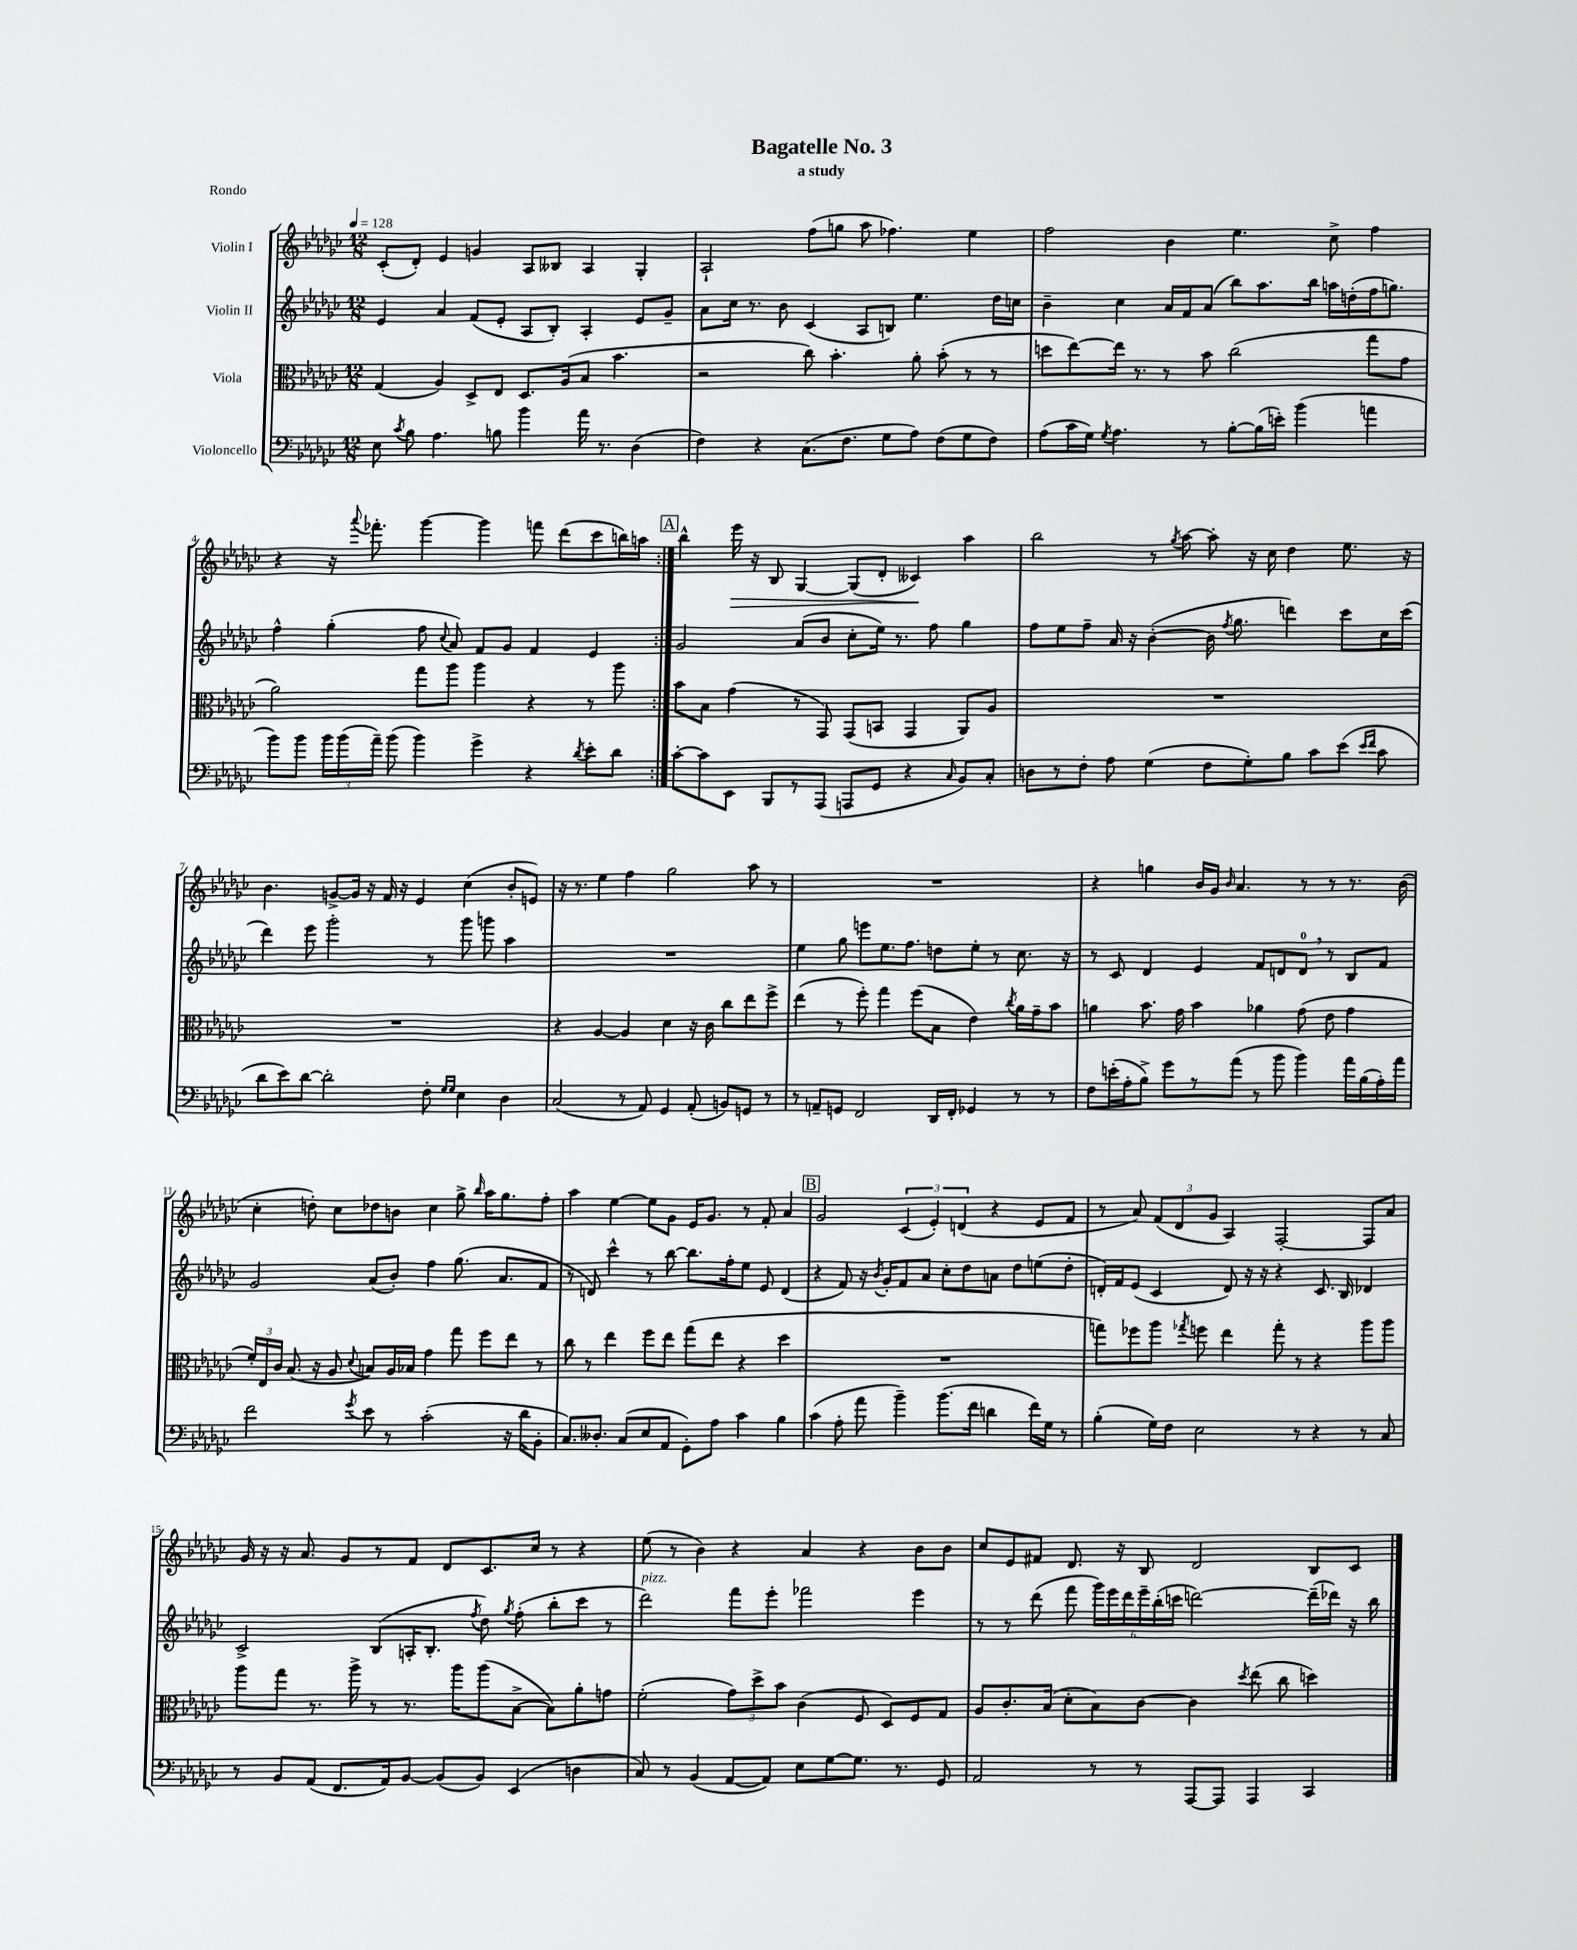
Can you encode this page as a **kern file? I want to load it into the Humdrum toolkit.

**kern	**kern	**kern	**kern
*staff4	*staff3	*staff2	*staff1
*clefF4	*clefC3	*clefG2	*clefG2
*k[b-e-a-d-g-c-]	*k[b-e-a-d-g-c-]	*k[b-e-a-d-g-c-]	*k[b-e-a-d-g-c-]
*M12/8	*M12/8	*M12/8	*M12/8
*MM128	*MM128	*MM128	*MM128
8E-\	(4G-/	4e-/	(8c-'/L
8qc-/	.	.	.
8B-\	.	.	8d-'/J)
4.A-\	4A-/)	4a-/	4e-/
.	8D-^/L	(8f/L	4g/
8B\	8E-/J	8e-'/J	.
4b-\	8.D-/L	8A-/L	8A-/L
.	.	8B-'/J)	8B--/J
.	(16A-/k	.	.
16a-\	8B-/J	4A-'/	4A-/
8.r	.	.	.
.	4.b-\	.	.
(4D-\	.	8e-/L	4G-'/
.	.	8g-~/J	.
=	=	=	=
4F\)	2r	8a-\L	2A-`/
.	.	16cc-\Jk	.
.	.	8.r	.
4r	.	.	.
.	.	8b-\	.
(8.C-\L	8cc-\)	(4c-/	(8ff\L
.	4.b-'\	.	8gg\J
8.F\J	.	.	.
.	.	8A-/L	8aa-\
8G-\L	.	8B/J)	4.ff-\)
8A-\J)	8a-'\	4.ee-\	.
(8F\L	(8b-'\	.	.
8G-\	8r	.	4ee-\
8F\J)	8r	16dd-\LL	.
.	.	16cc\JJ	.
=	=	=	=
(8A-\L	8dd\L	4b-~\	2ff\
16c-\L	[8ee-\)	.	.
16G-\JJ)	.	.	.
8qG-/	.	.	.
4.A-\	16ee-\]Jk	4cc-\	.
.	8.r	.	.
.	8r	16a-/LL	4b-\
.	.	16f/J	.
8r	8b-\	(8a-/J	.
[8B-'\L	(2cc-\	8bb-\L)	4.ee-\
(16B-\]L	.	8.aa-\	.
16e'\JJ)	.	.	.
(4b-\	.	.	.
.	.	16bb-\Jk	.
.	.	16aa\LL	8cc-^\
.	.	(16dd'\	.
4a\	8gg-\L	16ff\J	4ff\
.	.	8.gg\J)	.
.	8g-\J	.	.
=	=	=	=
8b-\L)	2a-\)	4ff^^\	4r
8b-\J	.	.	.
24b-\LL	.	(4gg-'\	16r
(24b-\	.	.	.
.	.	.	8qqaaa-/
.	.	.	8.fff-'\
24a-~\JJ)	.	.	.
(8b-\	.	.	.
4b-\)	8gg-\L	8ff\	[4ggg-\
.	.	8qqcc-/	.
.	8aa-\J	8a-/)	.
4g-^\	4aa-\	8f/L	4ggg-\]
.	.	8g-/J	.
4r	4r	4f/	8fff\
.	.	.	(8ddd-\L
8qd-/	.	.	.
8e-'\L	8r	4e-/	8ccc-\
8d-\J	8aa-\	.	16bb\L)
.	.	.	16aa\JJ
=:|!	=:|!	=:|!	=:|!
[8c-'\L	8b-\L	2g-/	4bb-^^\
8c-\]	8B-\J	.	.
8EE-\J	(4g-\	.	16eee-\
.	.	.	16r
8BBB-/L	.	.	8B-/
8r	8r	(8a-/L	[4G-/
(8AAA-/J	8GG-/)	8b-/J	.
8AAA/L	(8GG-/L	8cc-'\L	(8G-/]L
8GG-/J	8BB/J	16ee-\Jk)	8d-'/J
.	.	8.r	.
4r	4GG-/	.	4c--/)
.	.	8ff\	.
16qqC-/	.	.	.
8BB-/L)	8AA-/L)	4gg-\	4aa-\
8C-'/J	8A-/J	.	.
=	=	=	=
8D\L	1.r	8ff\L	2bb-\
8r	.	8ee-\	.
8F'\J	.	8ff~\J	.
8A-\	.	16a-/	.
.	.	16r	.
(4G-\	.	([4b-'\	8r
.	.	.	8qgg-/
.	.	.	[8aa-\
8F\L	.	16b-\]	8aa-'\]
.	.	8qff/	.
.	.	8.gg-\	.
8G-'\)	.	.	16r
.	.	.	16cc-\
8B-\J	.	4ddd\)	4dd-\
8c-\L	.	.	.
(8e-\J	.	8ccc-\L	8.ee-\
16qqe-/LL	.	.	.
16qqf/JJ	.	.	.
8c-\	.	16cc-\L	.
.	.	(16ccc-\JJ	16r
=	=	=	=
8d-\L	1.r	4ddd-\)	4.b-\
8e-\)	.	.	.
[8d-\J	.	8eee-\	.
2d-'\]	.	2ggg-'\	[8g^/L
.	.	.	16g/]Jk
.	.	.	16r
.	.	.	16f/
.	.	.	16r
.	.	.	4e-/
8F'\	.	8r	.
16qqG-/LL	.	.	.
16qqG-/JJ	.	.	.
4E-\	.	8ggg-\	(4cc-\
.	.	8ggg\	.
4D-\	.	4aa-\	8b-'/L
.	.	.	8e/J)
=	=	=	=
(2C-/	4r	1.r	16r
.	.	.	8.r
.	[4A-/	.	4ee-\
8r	4A-/]	.	4ff\
8AA-/)	.	.	.
4GG-/	4d-\	.	2gg-\
(8AA-'/	16r	.	.
.	16c-\	.	.
8BB/L)	8cc-\L	.	.
8GG/J	8ee-\	.	8aa-\
8r	8ff^\J	.	8r
=	=	=	=
8r	(4ee-\	4ee-\	1.r
8AA~/L	.	.	.
8GG/J	8r	8gg-\	.
2FF/	8ff'\)	8eee\L	.
.	4gg-\	8.ee-\	.
.	.	8.ff\J	.
.	(8ff\L	.	.
16DD-/LL	8B-\J	8dd\L	.
16FF'/JJ	.	.	.
4GG-/	4e-\)	8ee-'\J	.
.	.	8r	.
.	8qcc-/	.	.
8r	16a-\LL	8.cc-\	.
.	16g-~\J	.	.
8r	8b-\J	.	.
.	.	16r	.
=	=	=	=
8F\L	4a\	8r	4r
(16e'\L	.	8c-/	.
16A-'\J	.	.	.
8B-^\J)	8.b-\	4d-/	4gg\
8g-\L	.	.	.
.	16g-\	.	.
8r	4b-\	4e-/	16b-/LL
.	.	.	16g-/JJ
.	.	.	16qqb-/
(8a-\J	.	.	4.a-/
8r	4a-\	8f/L	.
8b-\	.	8d/	.
4b-\)	(8g-\	8d/J	8r
.	8e-\	8r	8r
16a-\LL	4g-\	8B-/L	8.r
(16B-\	.	.	.
16A-'\)	.	8f/J	.
16a-\JJ	.	.	(16b-\
=	=	=	=
2f\	24f'/LL)	2g-/	4cc-'\
.	24E-/	.	.
.	24c-/JJ	.	.
.	(8.B-/	.	.
.	.	.	8dd'\)
.	16r	.	.
.	8A-/	.	8cc-\L
8qg-/	8qqd-/	.	.
8e-\	8B/L)	(8a-/L	8dd-\
8r	16A-/L	8b-'/J)	8b\J
.	16B-/JJ	.	.
(2c-'\	4g-\	4ff\	4cc-\
.	8gg-\	(8.gg-\	8gg-^\
.	.	.	16qqbb-/
.	8ff\L	.	16aa-\LK
.	.	8.a-/L	8.gg-\
16r	8ee-\J	.	.
16d-\LK	.	.	.
8BB-'\J	8r	8f/J	8ff'\J
=	=	=	=
8.C-/L)	8cc-\	8r	4aa-\
.	8r	8d/)	.
8.D--'/J	.	.	.
.	4ee-\	4ccc-^^\	[4ee-\
(8C-/L	.	.	.
8E-/	8ff\L	8r	8ee-\]L
8AA-/J	8ee-\J	[8bb-\	8g-\J
8GG-'\L)	(8gg-\L	8.bb-\]L	16e-/LK
.	.	.	8.g-/J
8A-\J	8ee-\J	.	.
.	.	16ff'\k	.
4c-\	4r	8ee-\J	8r
.	.	8e-/	8f'/
4B-\	4dd-\	(4d/	4a-/
=	=	=	=
(4c-\	1.r	4r	2g-/
8A-'\	.	8f/)	.
8a-\	.	16r	.
.	.	8qb-/	.
.	.	16g-'/LK	.
4b-~\)	.	8f/	(6c-/
.	.	8a-/J	.
.	.	.	6e-'/)
(8.b-\L	.	8cc-'\L	.
.	.	.	(6d/
.	.	8dd-\	.
16f\Jk	.	.	.
4d\	.	8a\J	4r
.	.	8dd-\L	.
16f\LL)	.	(8ee\	8e-/L
16G-\JJ	.	.	.
8r	.	8dd-'\J	8f/J
=	=	=	=
(4B-'\	8gg\L)	16d'/LL)	8r
.	.	16f/J	.
.	8ff-\	(8e-/J	8a-/)
16G-\LL)	8aa-\J	4c-/	(12f/L
16F\JJ	.	.	.
.	.	.	12d-/
.	8qgg-/	.	.
2E-\	8ff\	.	.
.	.	.	12g-/J
.	4ee-\	8d/)	4A-/)
.	.	16r	.
.	.	16r	.
.	8gg-'\	4r	[2F'/
8r	8r	.	.
4r	4r	8.c-/	.
.	.	16B-/	.
8r	8aa-\L	4d-/	8F/]L
8C-/	8aa-\J	.	8a-/J
=	=	=	=
8r	8aa-\L	2c-^/	16g-/
.	.	.	16r
8BB-/L	8gg-\J	.	16r
.	.	.	8.a-/
(8AA-/J	8.r	.	.
8.FF/L	.	.	8g-/L
.	16aa-^\	.	.
.	8r	(8B-/L	8r
16AA-/k)	.	.	.
[8BB-/J	8.r	16A'/K	8f/J
.	.	8.B-'/J	.
(8BB-/]L	.	.	8d-/L
.	16aa-\LK	.	.
.	.	8qff/	.
8BB-/J)	(8aa-\	8dd-\)	8.c-/
.	.	8qgg-/	.
(4EE-/	[8B-^\J	(8ff'\	.
.	.	.	16cc-/Jk
.	8B-\]L)	8bb-'\L	8r
4D\	8a-'\	8ccc-\J	4r
.	8g\J	8r	.
=	=	=	=
8C-/)	(2f'\	2ddd-\)	(8ee-\
8r	.	.	8r
(4BB-/	.	.	4b-\)
[8AA-/L	12g-\L)	8fff\L	4r
.	12dd-^\	.	.
8AA-/]J)	.	8eee-'\J	.
.	12b-\J	.	.
8E-\L	(4c-\	2fff-\	4a-/
[8G-\	.	.	.
8.G-\]J	8F/	.	4r
.	8D-/L)	.	.
8.r	.	.	.
.	8F/	4eee-\	8b-\L
8GG-/	8G-/J	.	8b-\J
=	=	=	=
2AA-/	8A-/L	8r	8cc-/L
.	8.c-'/	8r	8e-/
.	.	(8ddd-\	8f#/J
.	(16B-/Jk	.	.
.	8d-'\L	8fff\	8.d-/
8r	8B-\)	24ggg-\LL)	.
.	.	24eee-\	.
.	.	.	16r
.	.	24ddd-\	.
8r	[8c-\J	24eee-~\	8B-/
.	.	(24bb-'\	.
.	.	24ccc\JJ	.
[8AAA-/L	4c-\]	[2ddd\)	2d-/
8AAA-/]J	.	.	.
.	8qdd-/	.	.
4AAA-/	(8ee-\	.	.
.	8cc-\	.	.
4CC-/	4dd\)	(16ddd~\]LL	8B-/L
.	.	16ddd-\JJ)	.
.	.	16r	8c-/J
.	.	16bb-\	.
==	==	==	==
*-	*-	*-	*-
